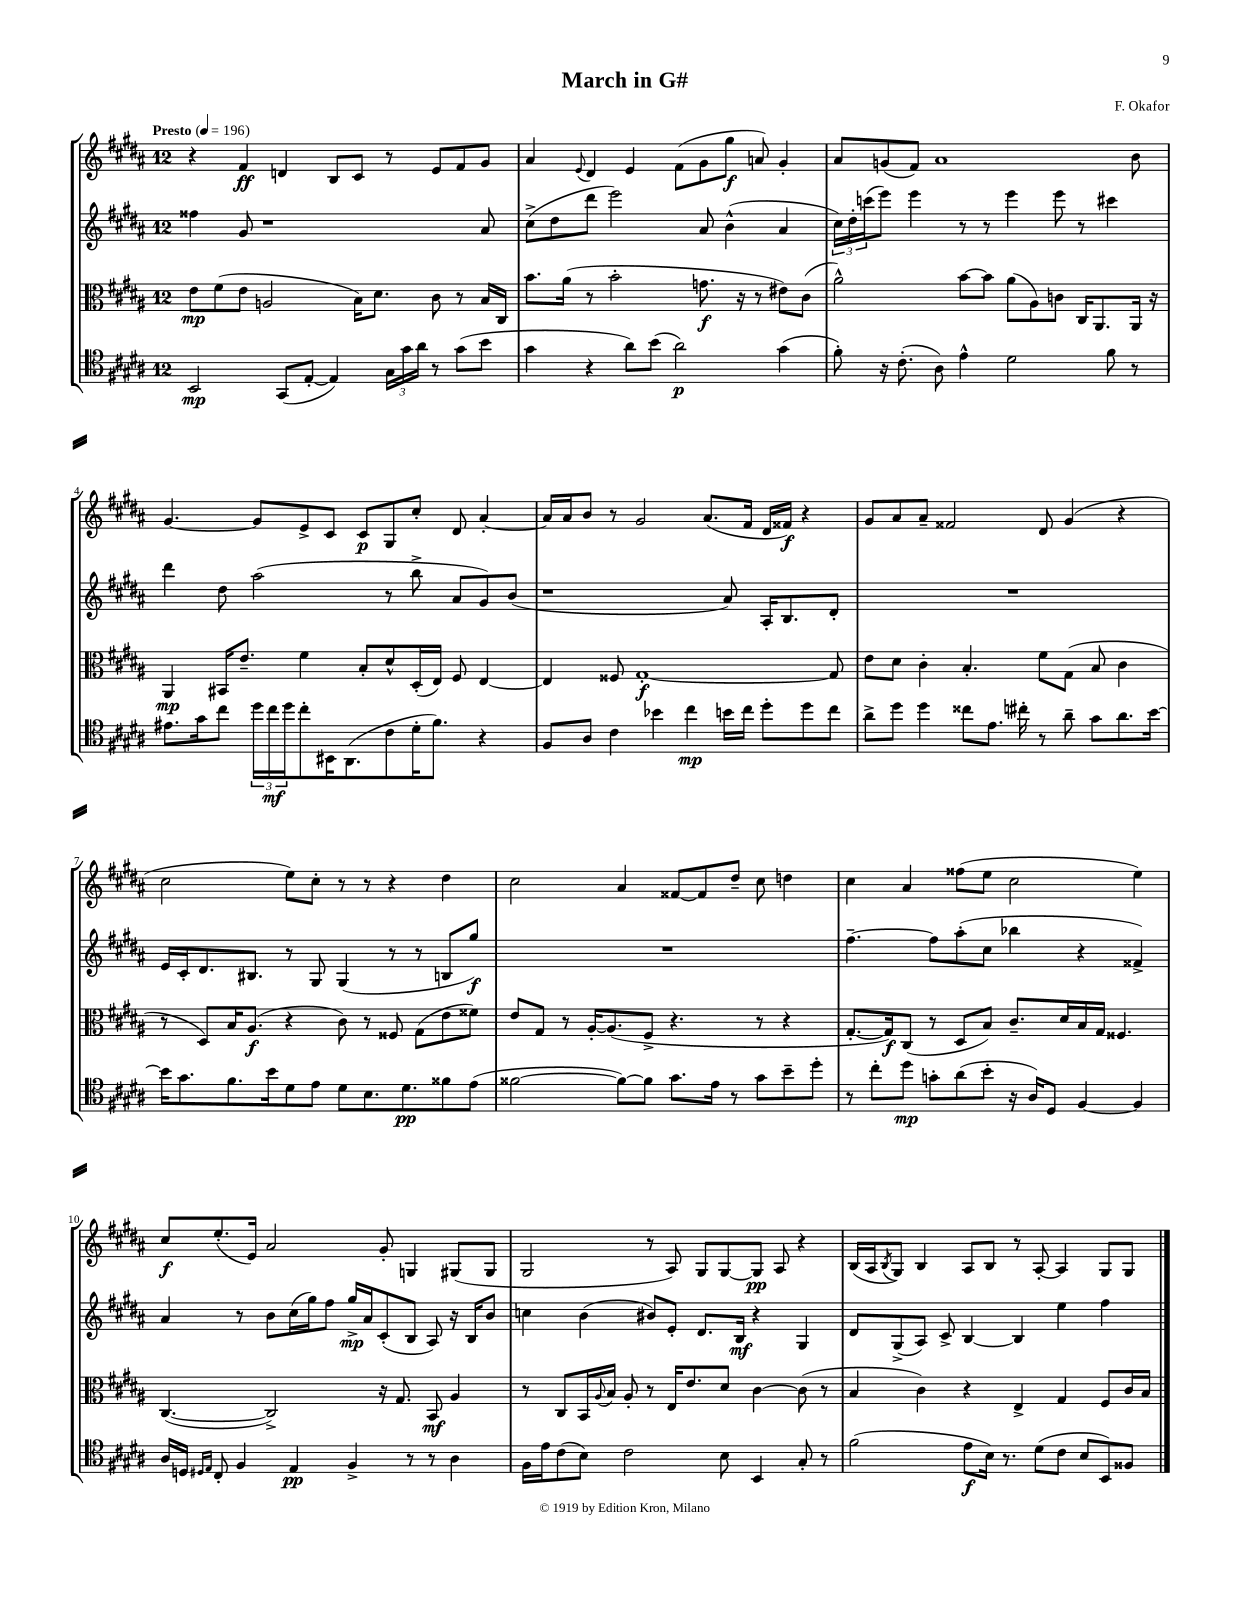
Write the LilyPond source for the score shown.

\header { title = "March in G#" composer = "F. Okafor" }
<<
\new StaffGroup <<
\new Staff = "s0" {
    \clef treble \key b \major \once \override Staff.TimeSignature.style = #'single-digit \time 12/8 \tempo "Presto" 4 = 196
    r4 fis'4\ff d'4 b8 cis'8 r8 e'8 fis'8 gis'8 |
    ais'4 \appoggiatura { e'8 } dis'4 e'4 fis'8( gis'8 gis''8\f a'8) gis'4-. |
    ais'8 g'8( fis'8) ais'1 b'8 |
    gis'4.~ gis'8 e'8-> cis'8 cis'8\p gis8 cis''8-. dis'8 ais'4~-. |
    ais'16 ais'16 b'8 r8 gis'2 ais'8.( fis'16 dis'16 fisis'16\f) r4 |
    gis'8 ais'8 ais'8-- fisis'2 dis'8 gis'4( r4 |
    cis''2 e''8) cis''8-. r8 r8 r4 dis''4 |
    cis''2 ais'4 fisis'8~ fisis'8 dis''8-- cis''8 d''4 |
    cis''4 ais'4 fisis''8( e''8 cis''2 e''4) |
    cis''8\f e''8.-.( e'16) ais'2 gis'8-. g4 gis8( gis8 |
    gis2 r8 ais8) gis8 gis8~ gis8\pp ais8 r4 |
    b16( ais16 \acciaccatura { b8 } gis8) b4 ais8 b8 r8 ais8~-. ais4 gis8 gis8 \bar "|." |
}
\new Staff = "s1" {
    \clef treble \key b \major \once \override Staff.TimeSignature.style = #'single-digit \time 12/8
    fisis''4 gis'8 r1 ais'8 |
    cis''8->( dis''8 dis'''8 e'''2) ais'8 b'4-^( ais'4 |
    \tuplet 3/2 { cis''16) dis''16-. c'''16( } e'''8) e'''4 r8 r8 e'''4 e'''8 r8 cis'''4 |
    dis'''4 dis''8 ais''2( r8 b''8-> ais'8 gis'8) b'8( |
    r1 ais'8) ais16-. b8. dis'8-. |
    R1. |
    e'16 cis'16-. dis'8. bis8. r8 gis8 gis4( r8 r8 b8 gis''8\f) |
    R1. |
    fis''4.~-- fis''8 ais''8-.( cis''8 bes''4 r4 fisis'4->) |
    ais'4 r8 b'8 cis''16( gis''16) fis''8 gis''16->\mp ais'16 cis'8-.( b8 ais8) r16 b16 b'8 |
    c''4 b'4( bis'8) e'8-. dis'8. b16\mf r4 gis4 |
    dis'8 gis8->( ais8) cis'8-> b4~ b4 e''4 fis''4 \bar "|." |
}
\new Staff = "s2" {
    \clef alto \key b \major \once \override Staff.TimeSignature.style = #'single-digit \time 12/8
    e'8\mp fis'8( e'8 a2 b16) dis'8. cis'8 r8 b16 cis16 |
    b'8. ais'16( r8 b'2-. g'8.\f r16 r8 eis'8) cis'8( |
    ais'2-^) b'8~ b'8 ais'8( ais8) c'8 cis16 ais,8. ais,16 r16 |
    ais,4\mp bis,16 e'8.-- fis'4 b8-. dis'8-^ dis16-.( e16) fis8 e4~ |
    e4 fisis8 gis1~-.\f gis8 |
    e'8 dis'8 cis'4-. b4.-. fis'8 gis8( b8 cis'4 |
    r8 dis8) b16 ais8.\f( r4 cis'8) r8 fisis8 gis8( e'8 fisis'8) |
    e'8 gis8 r8 ais16~-. ais8.( fis8-> r4. r8 r4 |
    gis8.~-. gis16\f) cis8( r8 dis8 b8) cis'8.-- dis'16 b16 gis16 fisis4. |
    cis4.~( cis2->) r16 gis8. b,8\mf ais4 |
    r8 cis8 b,16 \appoggiatura { ais8 } b16 ais8-. r8 e16 e'8. dis'8 cis'4~ cis'8( r8 |
    b4 cis'4) r4 e4-> gis4 fis8 cis'16 b16 \bar "|." |
}
\new Staff = "s3" {
    \clef tenor \key b \major \once \override Staff.TimeSignature.style = #'single-digit \time 12/8
    b,2\mp gis,8( e8~-. e4) \tuplet 3/2 { gis16 gis'16 ais'16 } r8 gis'8( b'8 |
    gis'4 r4 ais'8) b'8( ais'2\p) gis'4( |
    fis'8-.) r16 cis'8.-.( ais8) e'4-^ dis'2 fis'8 r8 |
    eis'8. gis'16 cis''8 \tuplet 3/2 { dis''16 cis''16\mf dis''16 } cis''8-. bis,16 ais,8.( cis'8 dis'16-. fis'8.) r4 |
    fis8 ais8 cis'4 bes'4 cis''4\mp b'16 cis''16 dis''8-. dis''8 cis''8 |
    ais'8-> dis''8 dis''4 cisis''8 e'8. cis''16-. r8 ais'8-- gis'8 ais'8. b'16~ |
    b'16 gis'8. fis'8. b'16 dis'8 e'8 dis'8 b8. dis'8.\pp fisis'8 e'8( |
    fisis'2~ fisis'8~) fisis'8 gis'8. e'16 r8 gis'8 b'8-- dis''8-. |
    r8 cis''8-. dis''8\mp g'8-. ais'8( b'8-. r16 ais16) dis8 fis4~ fis4 |
    ais16 d16 \grace { dis16 e16 } cis8-. fis4 e4\pp fis4-> r8 r8 ais4 |
    fis16 e'16 cis'8( b8) cis'2 b8 b,4 gis8-. r8 |
    fis'2( e'8\f b16) r8. dis'8( cis'8 b8 b,8) fisis8 \bar "|." |
}
>>
>>
